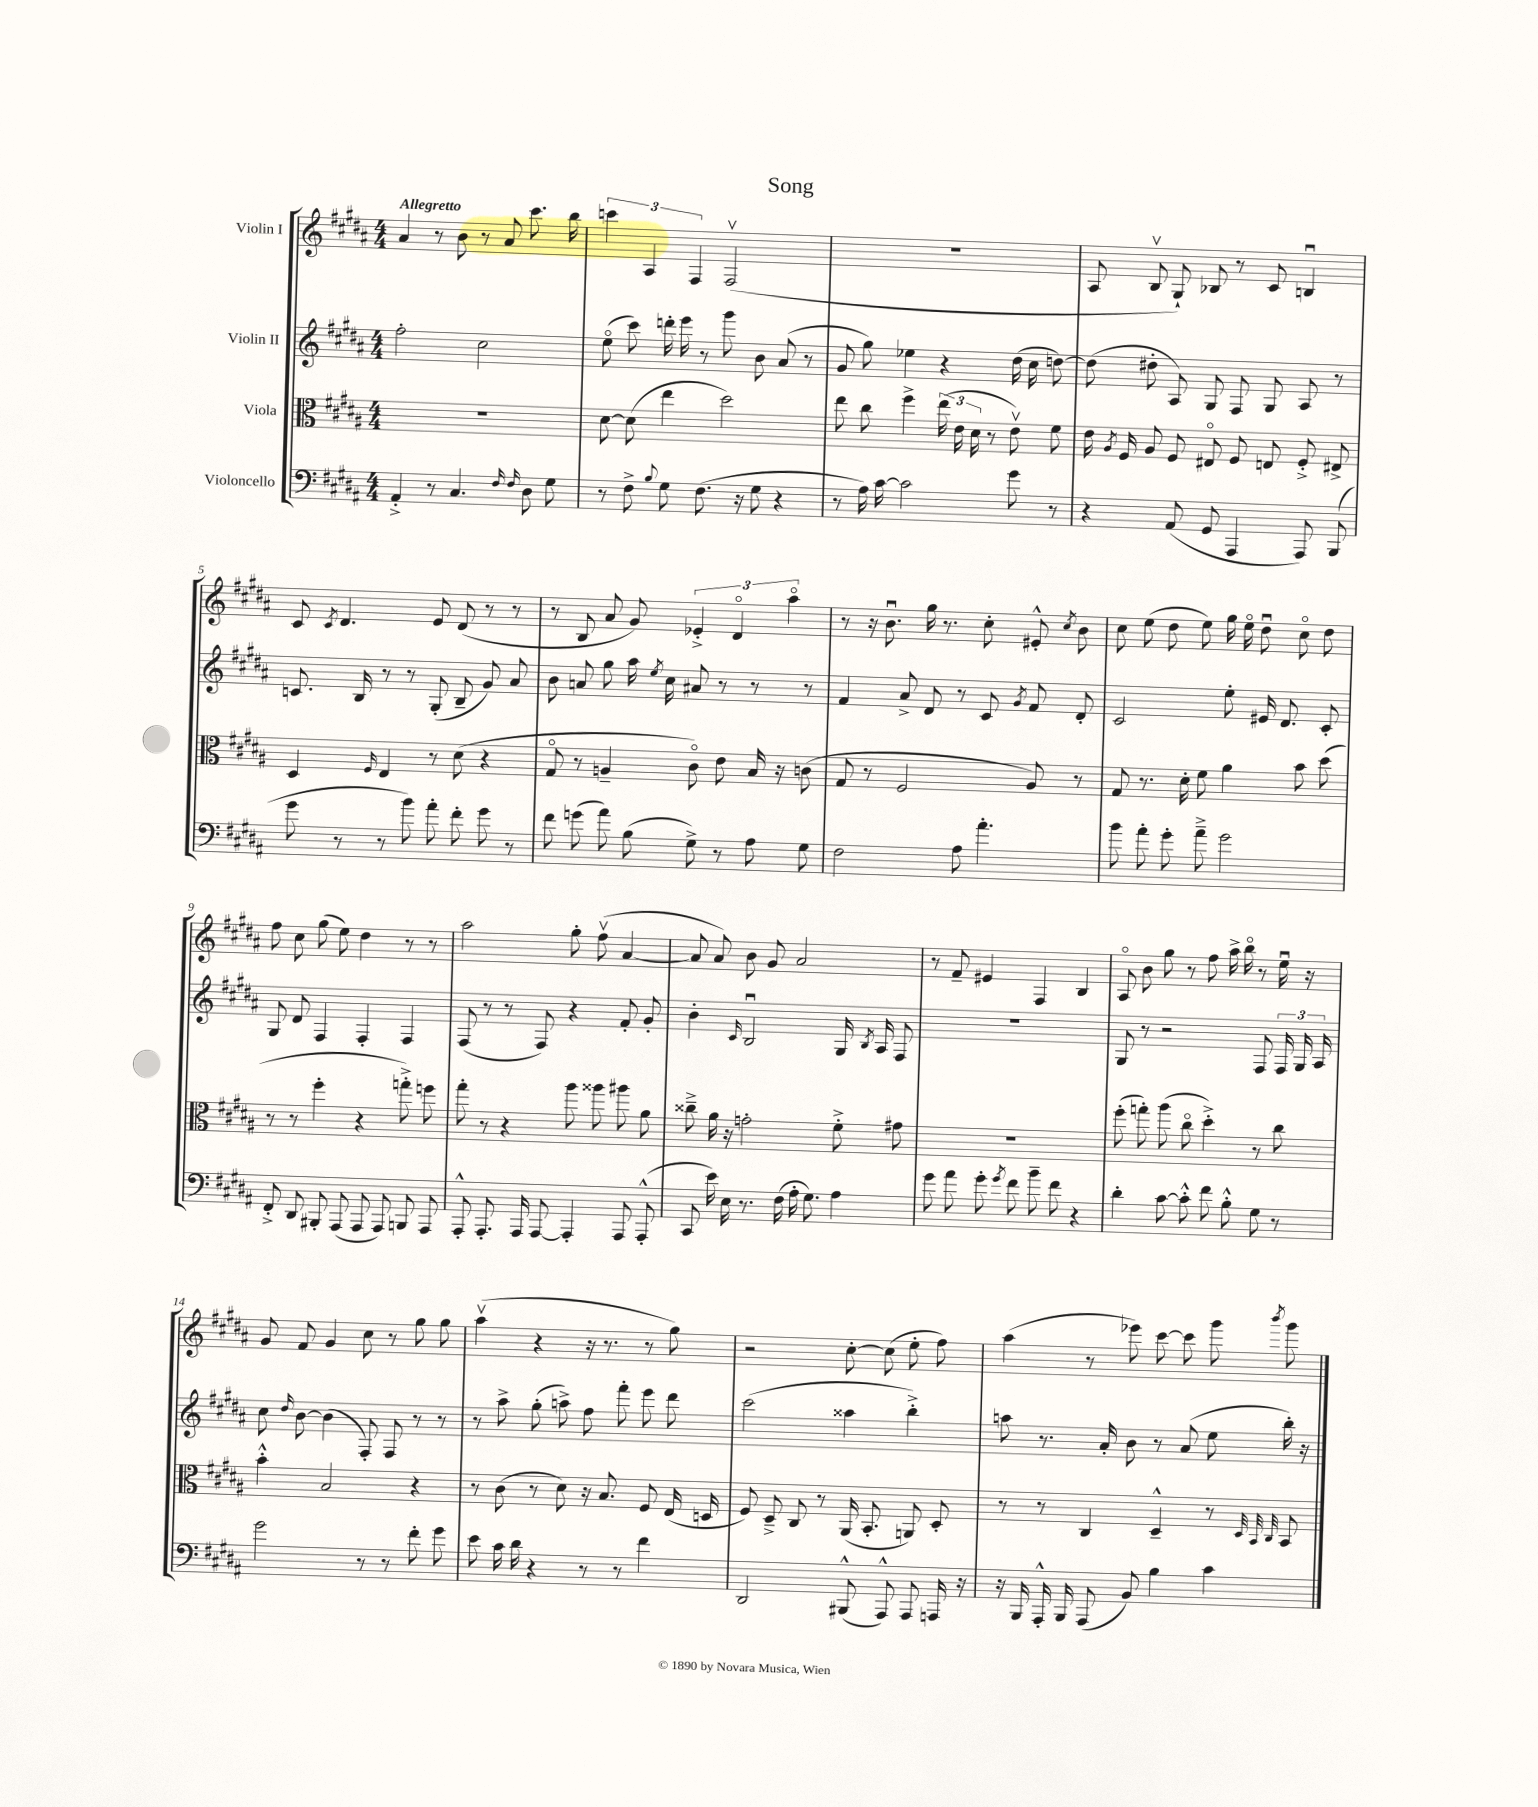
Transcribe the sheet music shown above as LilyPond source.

\header { title = "Song" }
<<
\new StaffGroup <<
\new Staff = "s0" \with { instrumentName = "Violin I" } {
    \clef treble \key b \major \numericTimeSignature \time 4/4 \tempo "Allegretto"
    \autoBeamOff ais'4 r8 b'8 r8 ais'8 cis'''8. b''16 |
    \tuplet 3/2 { c'''4 ais4 fis4 } fis2\upbow( |
    R1 |
    ais8 b8\upbow gis8-!) bes8 r8 cis'8 b4\downbow |
    cis'8 \acciaccatura { cis'8 } dis'4. e'8 dis'8( r8 r8 |
    r8 b8 ais'8 gis'8) \tuplet 3/2 { ees'4-.-> dis'4\flageolet ais''4\flageolet } |
    r8 r16 b'8.\downbow gis''16 r8. cis''8-. eis'8-.-^ \acciaccatura { cis''8 } b'8 |
    cis''8 e''8( dis''8 e''8) gis''16 e''16\flageolet dis''8\downbow cis''8\flageolet dis''8 |
    fis''8 cis''8 gis''8( e''8) dis''4 r8 r8 |
    ais''2 gis''8-. fis''8\upbow( ais'4~ |
    ais'8 ais'8) b'8 gis'8 ais'2 |
    r8 fis'8-- eis'4 fis4 b4 |
    ais8\flageolet b'8 gis''8 r8 fis''8 ais''16-> b''16\flageolet r8 e''16\downbow r16 |
    gis'8 fis'8 gis'4 cis''8 r8 gis''8 gis''8 |
    ais''4\upbow( r4 r16 r8. r8 gis''8) |
    r2 cis''8~-. cis''8( e''8-. fis''8) |
    ais''4( r8 ees'''8) cis'''8~ cis'''8 gis'''8 \acciaccatura { b'''8 } gis'''8 \bar "|." |
}
\new Staff = "s1" \with { instrumentName = "Violin II" } {
    \clef treble \key b \major \numericTimeSignature \time 4/4
    \autoBeamOff fis''2-. cis''2 |
    e''8\flageolet( cis'''8) d'''16-. e'''16 r8 gis'''8 b'8 ais'8( r8 |
    gis'8 gis''8) ees''4 r4 dis''16( cis''16 d''8~) |
    d''8( dis''8-. ais8) gis8 fis8 gis8 ais8 r8 |
    c'8. b16 r8 r8 gis8-.( b8-- gis'8) ais'8 |
    b'8 a'8 gis''8 ais''16 \acciaccatura { e''8 } cis''16 ais'8 r8 r8 r8 |
    fis'4 ais'8-> dis'8 r8 cis'8 \acciaccatura { gis'8 } fis'8 dis'8-. |
    cis'2 e''8-. eis'16 dis'8. cis'8-. |
    gis8 dis'8 fis4 fis4-. fis4 |
    fis8( r8 r8 fis8) r4 fis'8-. gis'8-. |
    b'4-. \grace { cis'16 } b2\downbow gis16 \acciaccatura { b8 } ais16 fis8 |
    R1 |
    gis8 r8 r2 fis8 \tuplet 3/2 { fis16 gis16 ais16 } |
    cis''8 \grace { dis''16 } b'8~ b'4( fis8-.) fis8 r8 r8 |
    r8 ais''8-> gis''8-.( a''8->) fis''8 fis'''8-. e'''8 dis'''8 |
    cis'''2( aisis''4 b''4-.->) |
    a''8 r8. ais'16-. b'8 r8 ais'8( e''8 b''16-.) r16 \bar "|." |
}
\new Staff = "s2" \with { instrumentName = "Viola" } {
    \clef alto \key b \major \numericTimeSignature \time 4/4
    \autoBeamOff R1 |
    dis'8~ dis'8( e''4 dis''2) |
    e''8 cis''8 fis''4-> \tuplet 3/2 { e''16( e'16 dis'16 } r8 e'8\upbow) fis'8 |
    e'16 \acciaccatura { ais8 } fis16 ais8 fis8 eis8\flageolet fis8 e8 fis8-.-> eis8-> |
    dis4 \grace { fis16 } e4 r8 dis'8( r4 |
    gis8\flageolet r8 a4-- cis'8\flageolet) e'8 b16 r16 c'8( |
    gis8 r8 fis2 ais8) r8 |
    gis8 r8. dis'16-. fis'8 ais'4 b'8 dis''8( |
    r8 r8 fis''4-. r4 g''8-.->) f''8 |
    gis''8-. r8 r4 ais''8 aisis''8 ais''8 ais'8 |
    cisis''8---> ais'16 r16 g'2-. fis'8-.-> gis'8 |
    R1 |
    fis''8-.( g''8-.) ais''8( cis''8\flageolet dis''4-.->) r8 cis''8 |
    b'4-.-^ b2 r4 |
    r8 cis'8( r8 dis'8) r16 b8. fis8 e16( d16 |
    fis8) dis8---> cis8 r8 ais,16( b,8.-. a,8) dis8-. |
    r8 r8 cis4 dis4---^ r8 \grace { dis32 b,32 cis32 } b,8 \bar "|." |
}
\new Staff = "s3" \with { instrumentName = "Violoncello" } {
    \clef bass \key b \major \numericTimeSignature \time 4/4
    \autoBeamOff ais,4-.-> r8 cis4. \grace { fis16 fis16 } dis8 gis8 |
    r8 fis8-> \appoggiatura { b8 } gis8 fis8.( r16 gis8 r4 |
    r8 ais16) cis'16~ cis'2 gis'8 r8 |
    r4 ais,8( gis,8 ais,,4 ais,,8) b,,8( |
    gis'8 r8 r8 b'8) ais'8-. fis'8-. gis'8 r8 |
    fis'8 g'8( ais'8) b8( gis8->) r8 ais8 gis8 |
    fis2 ais8 ais'4.-. |
    b'8 ais'8-. gis'8-. ais'8---> gis'2 |
    fis,8-.-> dis,8 bis,,8-. ais,,8( ais,,8 ais,,8) b,,8 ais,,8 |
    ais,,8-.-^ ais,,8.-. ais,,16 ais,,8~ ais,,4-. ais,,8 ais,,8-.-^( |
    cis,8 e'16) e16 r8. fis16( ais16-. gis8.) ais4 |
    gis'8 ais'8 gis'8-. \acciaccatura { gis'8 } fis'8 b'8-- fis'8 r4 |
    dis'4-. cis'8~ cis'8-.-^ fis'8 b8-.-^ gis8 r8 |
    gis'2 r8 r8 fis'8-. gis'8 |
    e'8 cis'16 dis'16 r4 r8 r8 fis'4 |
    dis,2 bis,,8-^( ais,,8-^) ais,,8 a,,16 r16 |
    r16 b,,16 ais,,16-.-^ b,,16 ais,,8( b,8) b4 cis'4 \bar "|." |
}
>>
>>
